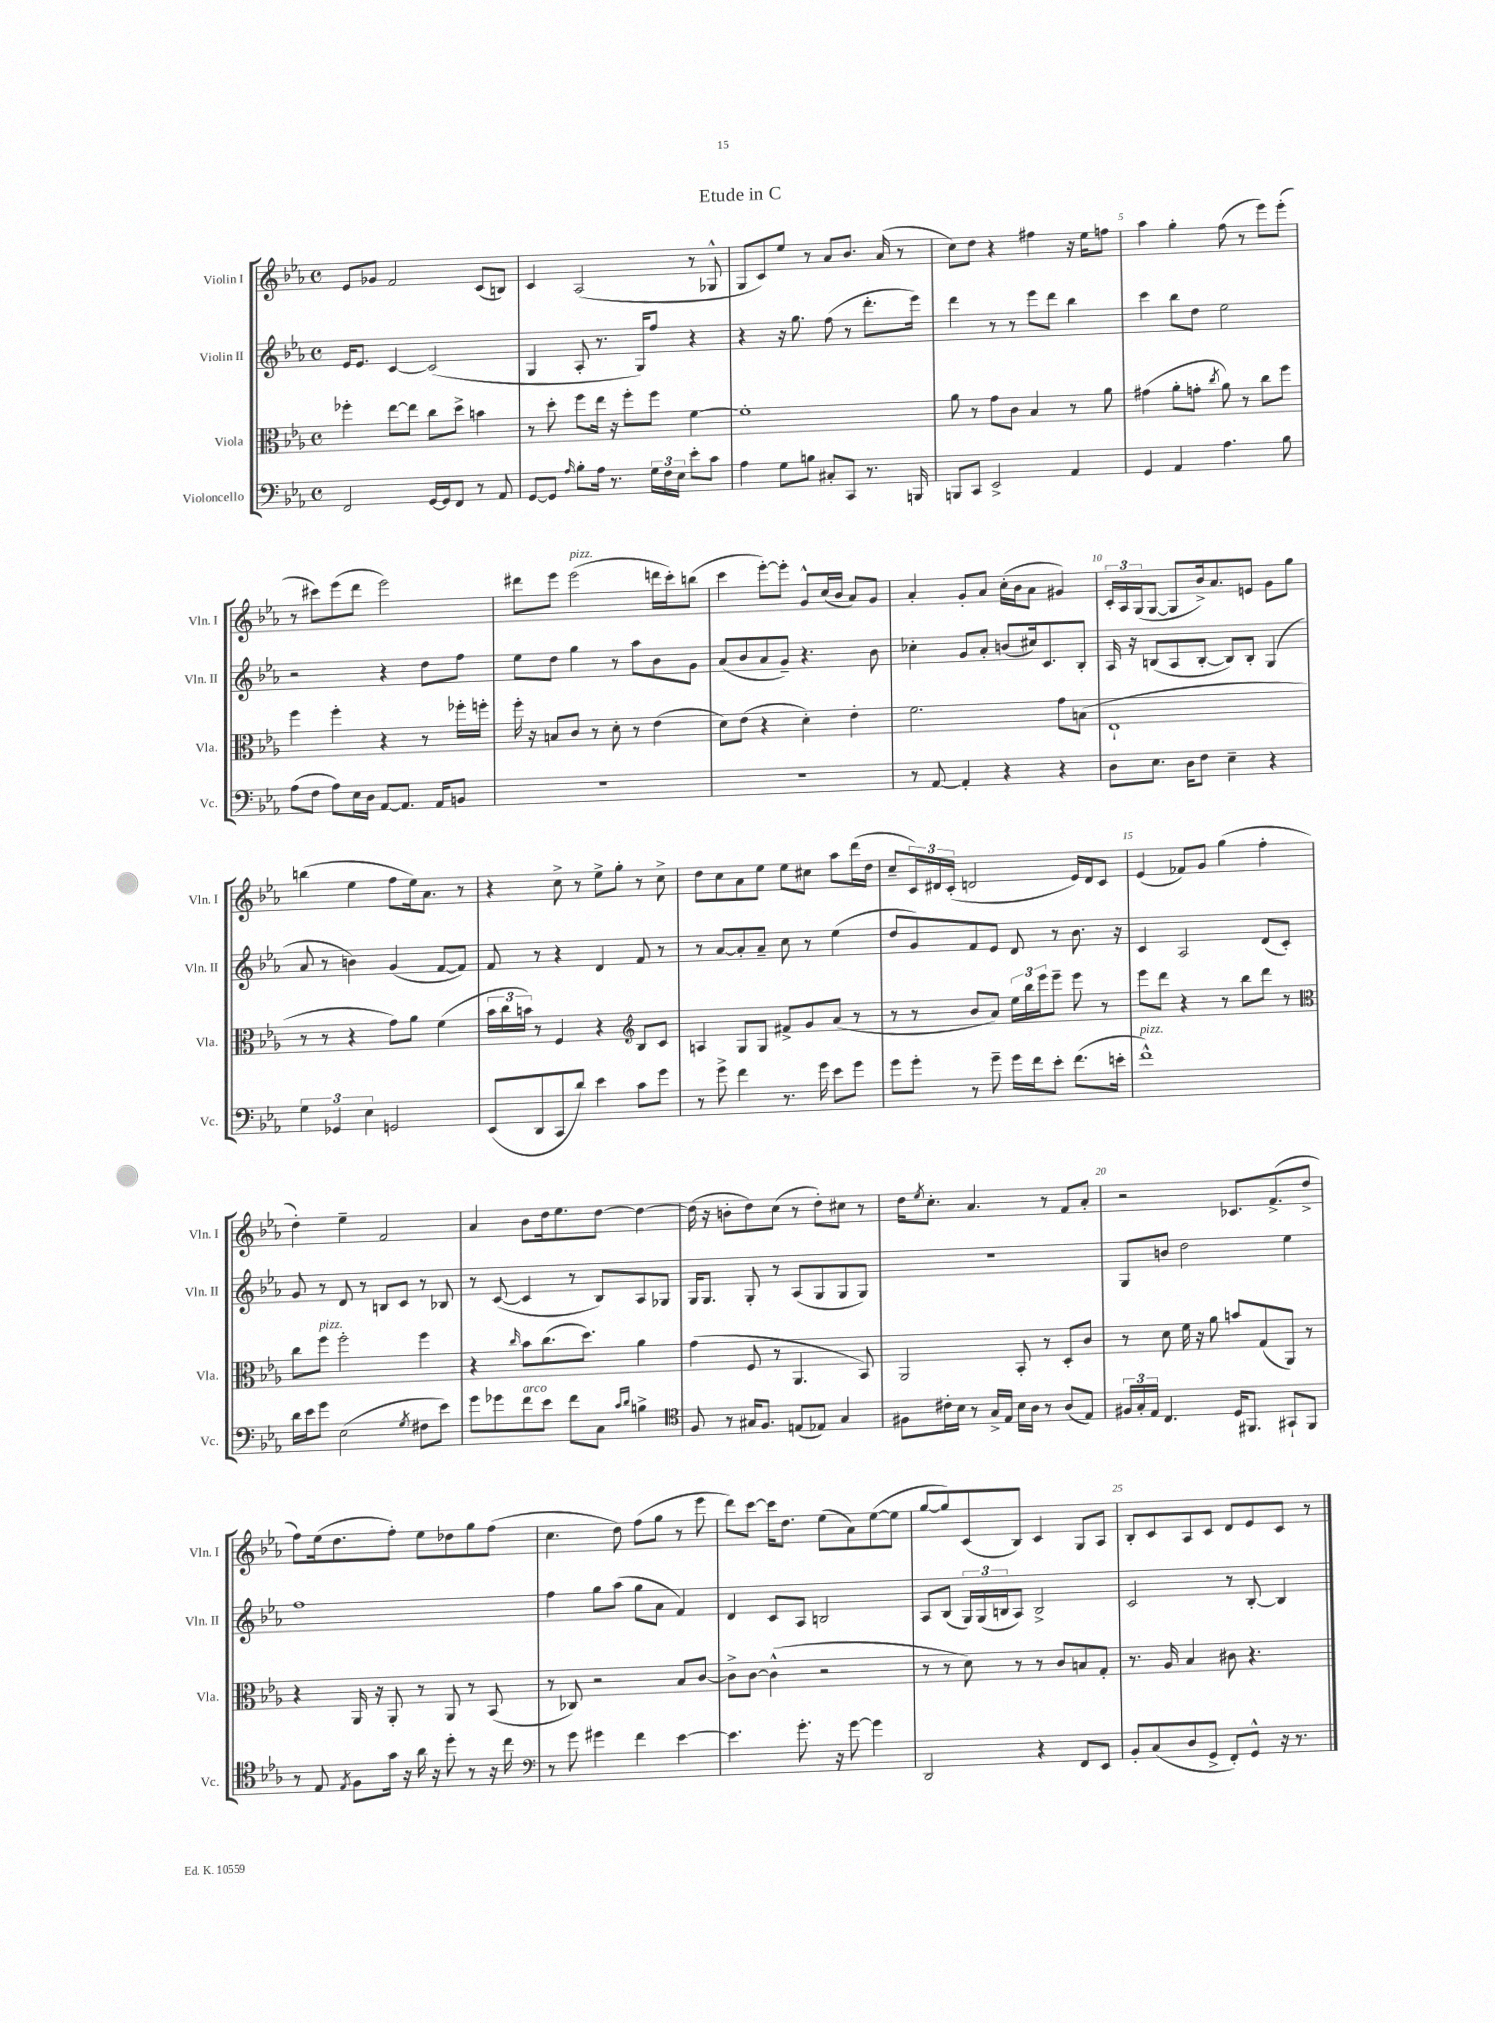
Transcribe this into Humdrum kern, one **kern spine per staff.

**kern	**kern	**kern	**kern
*part4	*part3	*part2	*part1
*staff4	*staff3	*staff2	*staff1
*I"Violoncello	*I"Viola	*I"Violin II	*I"Violin I
*I'Vc.	*I'Vla.	*I'Vln. II	*I'Vln. I
*clefF4	*clefC3	*clefG2	*clefG2
*k[b-e-a-]	*k[b-e-a-]	*k[b-e-a-]	*k[b-e-a-]
*M4/4	*M4/4	*M4/4	*M4/4
*met(c)	*met(c)	*met(c)	*met(c)
=1	=1	=1	=1
2FF/	4ff-X'\	16e-/KL	8e-/L
.	.	8.e-/J	.
.	.	.	8g-X/J
.	[8ee-\L	[4c/	2f/
.	8ee-\J]	.	.
[16GG/LL	8cc\L	(2c/]	.
16GG/J]	.	.	.
8FF/J	8dd^\J	.	.
8r	4bn\	.	(8c/L
8AA-/	.	.	8Bn/J)
=2	=2	=2	=2
[8GG/L	8r	4G/	4c/
8GG/J]	8dd'\	.	.
16qqA-/	.	.	.
8B-'\L	8ff\L	8A-'/	(2A-/
16A-\Jk	16ee-\Jk	8.r	.
8.r	16r	.	.
.	8ff'\L	.	.
.	.	16G/KL)	.
24G\LL	8ff\J	8ff/J	.
24F\	.	.	.
24E-\JJ	.	.	.
8e-'\L	[4f\	4r	8r
8c\J	.	.	8G-X^^/
=3	=3	=3	=3
4A-\	1f']	4r	8G/L
.	.	.	8c/)
8G\L	.	16r	8ee-/J
.	.	8.gg\	.
8Bn\J	.	.	8r
8C#X'/L	.	(8ff\	8a-/L
8CC/J	.	8r	8.b-/J
8.r	.	8.ddd'\L	.
.	.	.	(16a-/
.	.	.	8r
16BBBn/	.	16eee-\Jk)	.
=4	=4	=4	=4
8BBBn/L	8a-\	4ddd\	8cc\L)
8CC/J	8r	.	8dd\J
2EE-^/	8g\L	8r	4r
.	8c\J	8r	.
.	4B-/	8eee-\L	4ff#X\
.	.	8ddd\J	.
4AA-/	8r	4bb-\	16r
.	.	.	16ee-\KL
.	8a-\	.	8ffn\J
=5	=5	=5	=5
4GG/	(4g#X\	4ccc\	4aa-\
4AA-/	8a-'\L	8bb-\L	4gg'\
.	8gn'\J	8dd\J	.
.	8qcc/	.	.
4.A-\	8a-\)	2ee-\	(8ff\
.	8r	.	8r
.	8cc\L	.	8eee-\L)
8B-\	8ff\J	.	(8eee-'\J
!!LO:LB:g=z
=6	=6	=6	=6
(8A-\L	4ff\	2r	8r
8F\J	.	.	8ccc#X\L)
8A-\L)	4ff'\	.	(8eee-\
16E-\L	.	.	8ddd\J
16D\JJ	.	.	.
[8AA-/L	4r	4r	2eee-\)
8.AA-/J]	.	.	.
.	8r	8dd\L	.
16AA-/KL	.	.	.
8BBn/J	16ff-X'\LL	8ff\J	.
.	16ffn'\JJ	.	.
=7	=7	=7	=7
1r	16ff'\	8ee-\L	8ddd#X\L
.	16r	.	.
.	8Bn/L	8dd\J	8eee-\J
!	!	!	!LO:TX:a:i:t=pizz.
.	8c/J	4gg\	(2eee-\
.	8r	.	.
.	8d'\	8r	.
.	8r	8aa-\L	.
.	(4e-\	8b-\	16dddn\LL
.	.	.	16ccc'\J)
.	.	8g\J	(8bbn\J
=8	=8	=8	=8
1r	8d\L)	(8a-/L	4ccc\
.	(8e-\J	8b-/	.
.	4r	8a-/	[8eee-'\L)
.	.	8g~/J)	8eee-'\J]
.	4d'\)	4.r	8g^^/L
.	.	.	(16cc/L
.	.	.	16b-/JJ
.	4e-'\	.	8a-/L)
.	.	8b-\	8g/J
=9	=9	=9	=9
8r	2.f\	4cc-X'\	4a-'/
[8AA-/	.	.	.
4AA-'/]	.	8g/L	8g'/L
.	.	8a-'/J	8a-/J
4r	.	(8bn/L	(16cc'\LL
.	.	.	16b-\J
.	.	16cc#X/k)	8a-\J
.	.	8.c/	.
4r	8g\L	.	4g#X/)
.	(8Bn\J	8B-'/J	.
=10	=10	=10	=10
8D\L	1E-`	16A-/	24c'/LL
.	.	.	24A-/
.	.	16r	.
.	.	.	(24G/J
8.E-\J	.	(8Bn/L	[8G/J
.	.	8A-/	8G/L]
16D\KL	.	.	.
8F\J	.	[8B'/J	16b-^/k)
.	.	.	8.a-/
4E-~\	.	8B/L])	.
.	.	8B'/J	8en/J
4r	.	(4G/	8g\L
.	.	.	8gg\J
!!LO:LB:g=z
=11	=11	=11	=11
6G\	8r	8a-/	(4bbn\
.	8r	8r	.
6GG-X/	.	.	.
.	4r	4bn\)	4ee-\
6E-\	.	.	.
2GGn/	8g\L)	(4g/	8ff\L
.	8a-\J	.	16ee-\k)
.	.	.	8.a-\J
.	(4f\	[8f/L	.
.	.	8f/J])	8r
=12	=12	=12	=12
(8EE-/L	24b-\LL	8f/	4r
.	24cc\	.	.
.	24bn\JJ)	.	.
8DD/	8r	8r	.
8CC/	4F/	4r	8cc^\
8d/J)	.	.	8r
4e-\	4r	4d/	8ee-^\L
.	.	.	8gg'\J
*	*clefG2	*	*
8c\L	8B-/L	8f/	8r
8g\J	8c/J	8r	8cc^\
=13	=13	=13	=13
8r	4An/	8r	8dd\L
8g^\	.	[8a-/L	8cc\
4f\	8G/L	8a-'/]	8a-\
.	8G/J	8a-~/J	8ee-\J
8.r	8f#X^/L	8cc\	8ee-\L
.	8g/	8r	8cc#X\J
16g\	.	.	.
8e-\L	(8a-/J	(4ee-\	8aa-\L
8g\J	8r	.	(16ddd\L
.	.	.	16dd\JJ
=14	=14	=14	=14
8g\L	8r	8dd/L	8cc~/L
8g'\J	8r	8g/)	24c/L)
.	.	.	24d#X/
.	.	.	(24c'/JJ
8r	8b-/L	8f/	2dn/
8g~\	8a-/J)	8e-/J	.
16g\LL	24ee-\LL	8d/	.
.	24bb-\	.	.
16f\J	.	.	.
.	24eee-\J	.	.
8e-'\J	8eee-~\J	8r	.
(8.f\L	8eee-\	8.b-\	16e-/LL)
.	.	.	16d/J
.	8r	.	8c/J
16en'\Jk	.	16r	.
=15	=15	=15	=15
!LO:TX:a:i:t=pizz.	!	!	!
1f^^)	8eee-\L	4c/	(4e-/
.	8ddd\J	.	.
.	4r	2A-/	8f-X/L)
.	.	.	8g/J
.	8r	.	(4gg\
.	8bb-\L	.	.
.	8ddd\J	(8d/L	4ff'\
.	8r	8c'/J)	.
!!LO:LB:g=z
=16	=16	=16	=16
*	*clefC3	*	*
16d\LL	8cc\L	8g/	4dd'\)
16e-\J	.	.	.
!	!LO:TX:a:i:t=pizz.	!	!
8g\J	8ff\J	8r	.
(2E-\	2ff'\	8d/	4ee-~\
.	.	8r	.
.	.	8Bn/L	2f/
.	.	8c/J	.
8qG/	.	.	.
8F#X\L	4ff\	8r	.
8e-\J)	.	8B-X/	.
=17	=17	=17	=17
8g\L	4r	8r	4a-/
8g-X\	.	([8c/	.
.	16qqcc/	.	.
!LO:TX:a:i:t=arco	!	!	!
8f\	8b-\L	4c/]	8b-\L
8e-\J	(8.cc\	.	16dd\k
.	.	.	8.ee-\
8f\L	.	8r	.
.	8.dd\J)	.	.
8C\J	.	8B-/L)	[8dd\J
16qqc/LL	.	.	.
16qqd/JJ	.	.	.
4Bn^\	4a-\	8A-/	4dd\_
.	.	8G-X/J	.
=18	=18	=18	=18
*clefC4	*	*	*
8F/	(4g\	16G/KL	(16dd\]
.	.	8.G/J	16r
8r	.	.	8bn'\L
16G#X/KL	8F/	8G'/	8dd\)
8.F/J	.	.	.
.	8r	8r	(8cc\J
(8En/L	4.AA-/	(8A-/L	8r
8E-X/J)	.	8G/	8dd'\L)
4G#/	.	8G/	8cc#X\J
.	8BB-/)	8G/J)	8r
=19	=19	=19	=19
8F#X\L	2AA-/	1r	16dd\KL
.	.	.	8qee-/
.	.	.	8.cc'\J
16c#X'\L	.	.	.
16B-\JJ	.	.	.
8r	.	.	4.a-/
16G^/LL	.	.	.
16E-/JJ	.	.	.
16B-\LL	8BB-'/	.	.
16A-\JJ	.	.	.
8r	8r	.	8r
(8A-/L	8D'/L	.	8f/L
8E-/J)	8c/J	.	8a-'/J
=20	=20	=20	=20
24F#X/LL	8r	8G/L	2r
24G'/	.	.	.
24E-/JJ	.	.	.
4.C/	8d\	8bn/J	.
.	16f\	2dd\	.
.	16r	.	.
.	8a-\	.	.
16D/KL	8bn/L	.	8.c-X/L
8.FF#X/J	.	.	.
.	(8G/	.	.
.	.	.	(8.f^/
8GG#X`/L	8AA-/J)	4ee-\	.
8FF#/J	8r	.	8dd^/J
!!LO:LB:g=z
=21	=21	=21	=21
8r	4r	1ff	8ff\L)
8E-/	.	.	(16ee-\k
.	.	.	8.dd\
8qE-/	.	.	.
8F\L	16AA-/	.	.
.	16r	.	.
16g\Jk	8AA-'/	.	8ff'\J)
16r	.	.	.
16a-\	8r	.	8ee-\L
16r	.	.	.
8dd'\	8AA-/	.	8dd-X\
8r	8r	.	8gg\
16r	(8BB-/	.	(8ff\J
16cc\	.	.	.
=22	=22	=22	=22
*clefF4	*	*	*
8r	8r	4ff\	4.cc\
8g\	8C-X/)	.	.
4g#X\	2r	8gg\L	.
.	.	(8aa-\J	8dd\)
4f\	.	8gg\L	(8ff\L
.	.	8a-\J	8gg\J
[4e-\	8B-/L	4f/)	8r
.	[8c/J	.	8eee-\
=23	=23	=23	=23
4.e-\]	8c^\L]	4d/	8ddd\L)
.	[8c\J	.	[8ccc\J
.	(4c^^\]	8c/L	16ccc\KL]
.	.	.	8.dd\J
8.g'\	.	8A-/J	.
.	2r	2Bn/	(8ee-\L
16r	.	.	.
[8g\	.	.	8a-\)
4g\]	.	.	([8ee-\
.	.	.	8ee-\J]
=24	=24	=24	=24
2DD/	8r	8A-/L	[8gg/L
.	8r	(8B-/J	8gg/])
.	8d\)	24G/LL)	(8c/
.	.	(24G/	.
.	.	24Bn/J	.
.	8r	8A-/J)	8B-/J)
4r	8r	2B^/	4c/
.	8c/L	.	.
8FF/L	8Bn/	.	8G/L
8EE-/J	8G'/J	.	8A-/J
=25	=25	=25	=25
8BB-'/L	8.r	2c/	8B-'/L
(8C/	.	.	8c/
.	16A-/	.	.
8D/	4B-/	.	8A-/
8GG^/J	.	.	8c/J
8FF'/L)	8c#X\	8r	8d/L
8GG^^/J	4.r	[8B-'/	8e-/
16r	.	4B-/]	8c/J
8.r	.	.	.
.	.	.	8r
==	==	==	==
*-	*-	*-	*-
